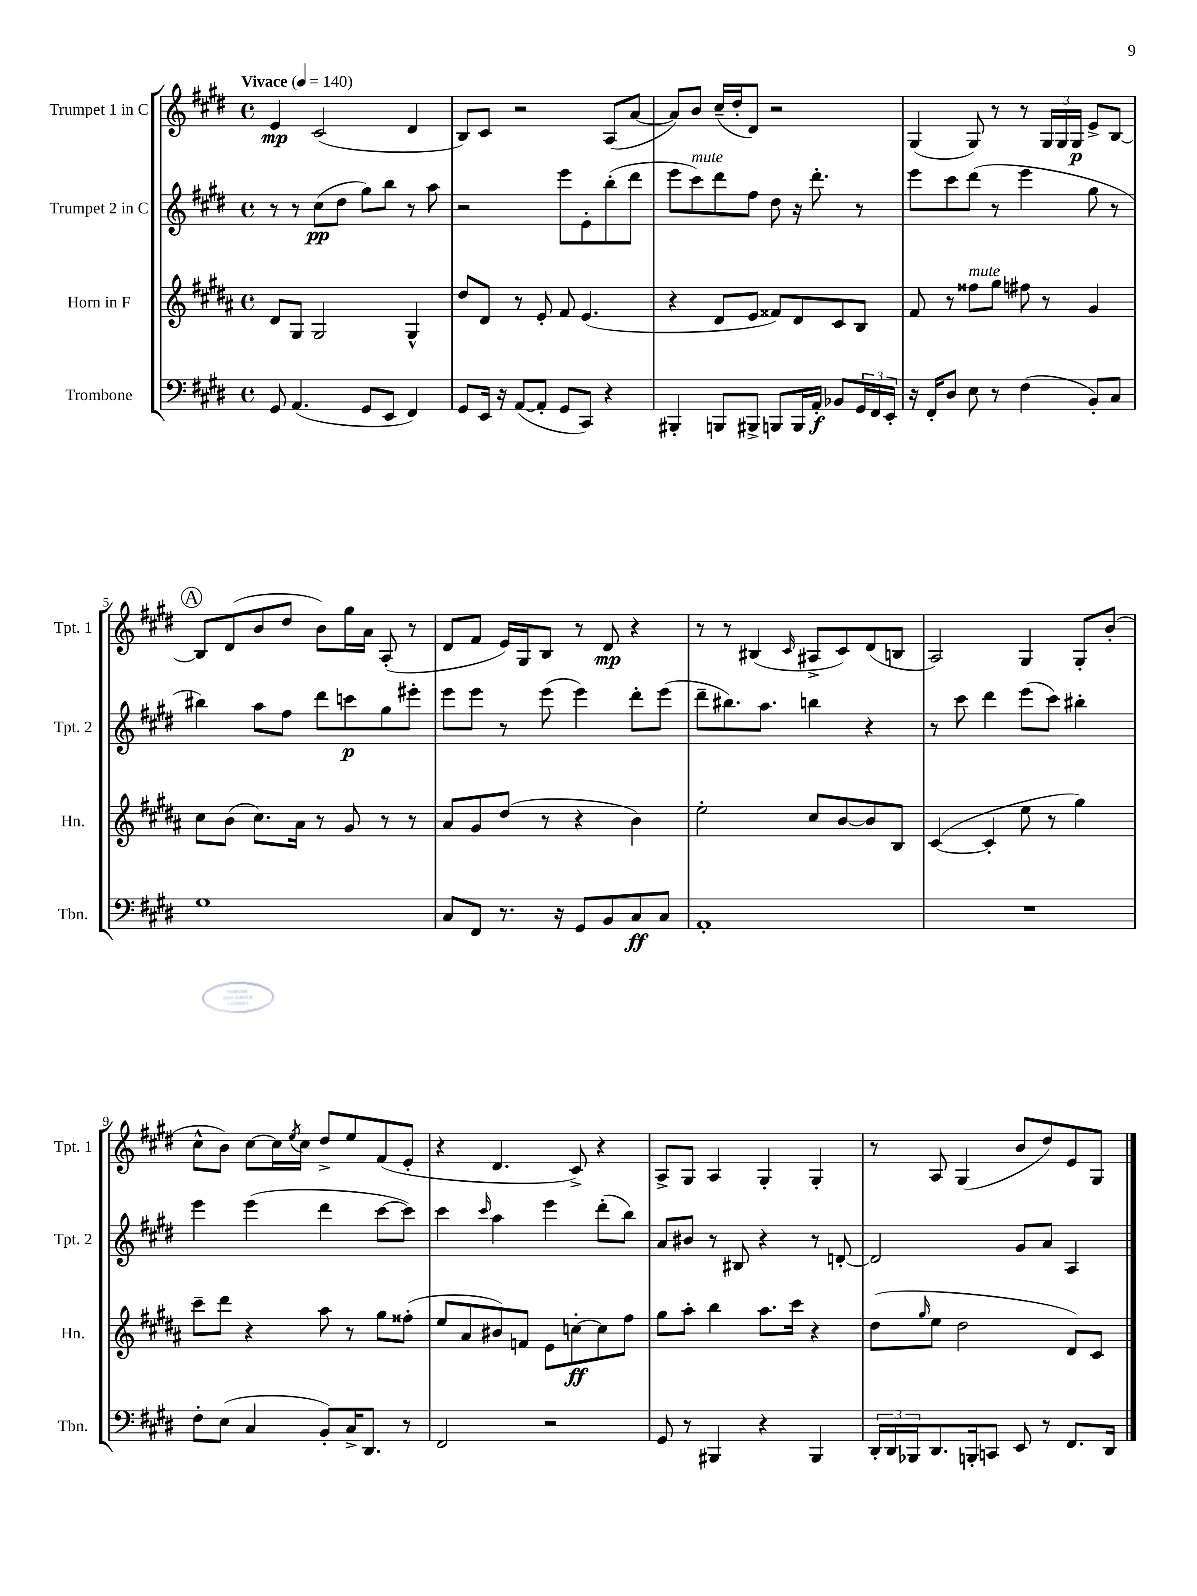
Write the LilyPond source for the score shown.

<<
\new StaffGroup <<
\new Staff = "s0" \with { instrumentName = "Trumpet 1 in C" shortInstrumentName = "Tpt. 1" } {
    \clef treble \key e \major \defaultTimeSignature \time 4/4 \tempo "Vivace" 4 = 140
    e'4\mp cis'2( dis'4 |
    b8) cis'8 r2 a8( a'8~ |
    a'8) b'8 cis''16--( dis''16-. dis'8) r2 |
    gis4( gis8) r8 r8 \tuplet 3/2 { gis16 gis16 gis16\p } e'8-> b8~ |
    \mark \markup { \circle "A" } b8 dis'8( b'8 dis''8 b'8) gis''16 a'16 a8-.( r8 |
    dis'8 fis'8 e'16) gis16 b8 r8 dis'8\mp r4 |
    r8 r8 bis4( \grace { cis'16 } ais8-> cis'8) dis'8( b8 |
    a2) gis4 gis8-. b'8-.( |
    cis''8-^ b'8) cis''8~ cis''16 \acciaccatura { e''8 } cis''16 dis''8-> e''8 fis'8( e'8-. |
    r4 dis'4. cis'8->) r4 |
    a8-> gis8 a4 gis4-. gis4-. |
    r8 a8 gis4( b'8 dis''8) e'8 gis8 \bar "|." |
}
\new Staff = "s1" \with { instrumentName = "Trumpet 2 in C" shortInstrumentName = "Tpt. 2" } {
    \clef treble \key e \major \defaultTimeSignature \time 4/4
    r8 r8 cis''8\pp( dis''8 gis''8) b''8 r8 a''8 |
    r2 e'''8 e'8-. b''8-.( dis'''8 |
    e'''8 cis'''8^\markup { \italic "mute" }) dis'''8 fis''8 dis''8 r16 dis'''8.-. r8 |
    e'''8 cis'''8 dis'''8( r8 e'''4 gis''8 r8 |
    \mark \markup { \circle "A" } bis''4) a''8 fis''8 dis'''8 c'''8\p gis''8 eis'''8-. |
    e'''8 e'''8 r8 e'''8( e'''4) dis'''8-. e'''8( |
    dis'''8-- bis''8.) a''8. b''4 r4 |
    r8 cis'''8 dis'''4 e'''8( cis'''8) bis''4-. |
    e'''4 e'''4( dis'''4 cis'''8~ cis'''8) |
    cis'''4 \grace { cis'''16 } a''4 e'''4 dis'''8-.( b''8) |
    a'8 bis'8 r8 bis8 r4 r8 d'8~-. |
    d'2 gis'8 a'8 a4 \bar "|." |
}
\new Staff = "s2" \with { instrumentName = "Horn in F" shortInstrumentName = "Hn." } {
    \clef treble \key b \major \defaultTimeSignature \time 4/4
    dis'8 gis8 gis2 gis4-^ |
    dis''8 dis'8 r8 e'8-. fis'8 e'4.( |
    r4 dis'8 e'8 fisis'8) dis'8 cis'8 b8 |
    fis'8 r8 fisis''8^\markup { \italic "mute" } gis''8 fis''8 r8 gis'4 |
    \mark \markup { \circle "A" } cis''8 b'8( cis''8.) ais'16 r8 gis'8 r8 r8 |
    ais'8 gis'8 dis''8( r8 r4 b'4) |
    e''2-. cis''8 b'8~ b'8 b8 |
    cis'4~( cis'4-. e''8 r8 gis''4) |
    cis'''8-- dis'''8 r4 ais''8 r8 gis''8 fisis''8-.( |
    e''8 ais'8 bis'8) f'8 e'8 c''8~-.\ff c''8 fis''8 |
    gis''8 ais''8-. b''4 ais''8. cis'''16 r4 |
    dis''8( \grace { gis''16 } e''8 dis''2 dis'8) cis'8 \bar "|." |
}
\new Staff = "s3" \with { instrumentName = "Trombone" shortInstrumentName = "Tbn." } {
    \clef bass \key e \major \defaultTimeSignature \time 4/4
    gis,8 a,4.( gis,8 e,8 fis,4) |
    gis,8 e,16 r16 a,8~( a,8-. gis,8 cis,8) r4 |
    bis,,4-. b,,8 bis,,8-> b,,8 b,,16 a,16-.\f bes,8 \tuplet 3/2 { gis,16 fis,16 e,16-. } |
    r16 fis,16-. dis8 e8 r8 fis4( b,8-.) cis8 |
    \mark \markup { \circle "A" } gis1 |
    cis8 fis,8 r8. r16 gis,8 b,8 cis8\ff cis8 |
    a,1-. |
    R1 |
    fis8-. e8( cis4 b,8-.) cis16-> dis,8. r8 |
    fis,2 r2 |
    gis,8 r8 bis,,4 r4 bis,,4 |
    \tuplet 3/2 { dis,16-. dis,16 bes,,16 } dis,8. b,,16-. c,8 e,8 r8 fis,8. dis,16 \bar "|." |
}
>>
>>
